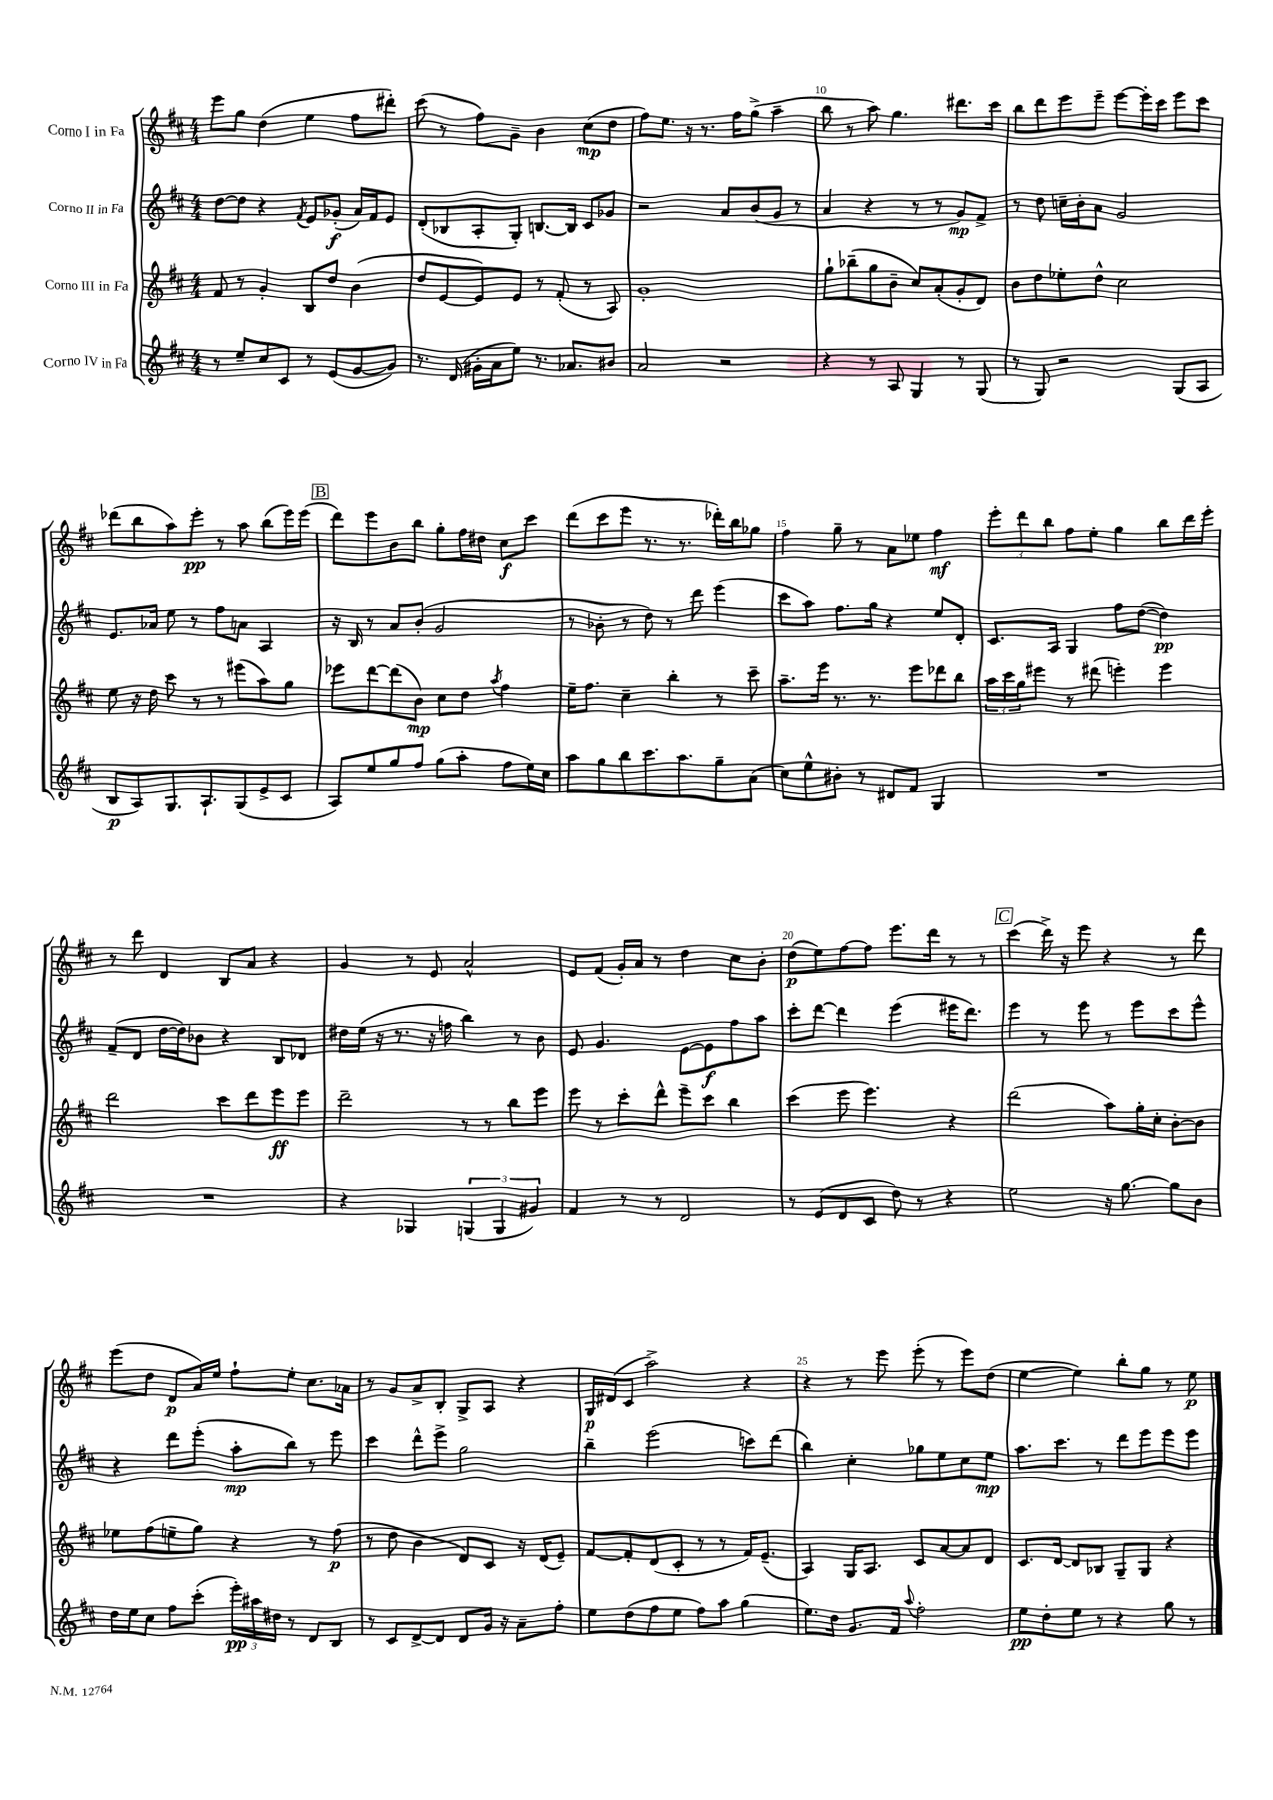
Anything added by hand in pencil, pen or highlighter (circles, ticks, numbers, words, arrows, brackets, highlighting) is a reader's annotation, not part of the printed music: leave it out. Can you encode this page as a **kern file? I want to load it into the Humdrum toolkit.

**kern	**kern	**kern	**kern
*staff4	*staff3	*staff2	*staff1
*clefG2	*clefG2	*clefG2	*clefG2
*k[f#c#]	*k[f#c#]	*k[f#c#]	*k[f#c#]
*M4/4	*M4/4	*M4/4	*M4/4
8r	8f#	[8dd	8eee
8ee~	8r	8dd]	8gg
8cc#	4g'	4r	(4dd
8c#	.	.	.
.	.	8qf#	.
8r	8B	8e	4ee
(8e	8dd	(8g-'	.
[8g	(4b	16a)	8ff#
.	.	16f#	.
8g])	.	8e	8ddd#')
=	=	=	=
8.r	8dd	(8d'	(8ccc#
.	[8e	8B-	8r
(16d	.	.	.
16g#'	8e])	8A'	8ff#)
16a	.	.	.
8ee)	8e	8G')	8g~
8.r	8r	[8.B	4b
.	(8f#'	.	.
8.a-	.	16B]	.
.	8r	8c#	(8cc#
8b#	8A)	8g-	8dd
=	=	=	=
2a	1g'	2r	8ff#)
.	.	.	8.ee
.	.	.	16r
.	.	.	8.r
2r	.	8a	.
.	.	.	16ff#
.	.	(8b	(8gg^
.	.	8g	4aa~
.	.	8r	.
=	=	=	=
4r	8gg`	4a	8bb
.	(8bb-~	.	8r
8r	8gg	4r	8aa)
8A	8b~	.	4.gg
4G	8cc#)	8r	.
.	(8a'	8r	.
8r	8g'	8g)	8.ddd#
(8G	8d)	8f#^	.
.	.	.	16ccc#
=	=	=	=
8r	8b	8r	8bb
8G)	8dd	8dd	8ddd
2r	8ee-'	16cc~	8eee
.	.	16b'	.
.	8dd^^	8a	8eee~
.	2cc#	2g	[8eee
.	.	.	16eee']
.	.	.	16ccc#
(8G	.	.	8eee
8A	.	.	8ccc#
=	=	=	=
8B	8ee	8.e	(8ddd-
8A)	16r	.	8bb
.	16dd	16a-	.
8.G	8ccc#	8ee	8aa)
.	8r	8r	8eee'
8.A`	.	.	.
.	8r	8ff#	8r
(8G	(8eee#	8a	8aa
8e^	8aa)	4A	(8bb
8c#	8gg	.	16eee)
.	.	.	(16eee
=	=	=	=
8A)	8eee-	16r	8ddd)
.	.	16B	.
8ee	[8ddd	8r	8eee
8gg	(8ddd]	8a	8b
8ff#	8b)	(8b'	8bb
(8gg	8cc#	2g	8gg'
8aa'	8dd	.	16ff#
.	.	.	16dd#
.	8qaa	.	.
8ff#	4ff#	.	8cc#
16ee)	.	.	8ccc#
16cc#	.	.	.
=	=	=	=
8aa	16ee~	8r	(8ddd
.	8.ff#	.	.
8gg	.	8b-'	8ccc#
8bb	4cc#~	8r	8eee
8.ccc#	.	8dd)	8.r
.	4bb'	8r	.
8.aa	.	.	8.r
.	.	8ddd	.
8gg~	8r	(4eee	16ddd-')
.	.	.	16bb
(8a	8ccc#~	.	8gg-
=	=	=	=
8cc#)	8.aa~	8ccc#	4ff#
8ee^^	.	8aa)	.
.	16eee	.	.
8b#'	8.r	8.ff#	8gg~
8r	.	.	8r
.	8.r	16gg	.
8d#	.	4r	8a
8f#	8eee	.	8ee-
4G	8ddd-	8ee	4ff#
.	8bb	8d'	.
=	=	=	=
1r	24aa	8.c#	12eee'
.	24ccc#	.	.
.	24gg	.	12ddd
.	8eee#	.	.
.	.	.	12bb
.	.	16A	.
.	8r	4G	8ff#
.	(8ddd#	.	8ee'
.	4eee')	8ff#	4gg
.	.	([8dd	.
.	4eee	4dd])	8bb
.	.	.	16ddd
.	.	.	16eee'
=	=	=	=
1r	2ddd	(8f#~	8r
.	.	8d	8ddd
.	.	[16dd	4d
.	.	16dd])	.
.	.	8b-	.
.	8ccc#	4r	8B
.	8ddd	.	8a
.	8eee	8B	4r
.	8eee	8d-	.
=	=	=	=
4r	2ddd~	16dd#	4g
.	.	(16ee	.
.	.	16r	.
.	.	8.r	.
4G-	.	.	8r
.	.	16r	8e
.	.	16ff	.
(6G	8r	4bb)	2a^^
.	8r	.	.
6G	.	.	.
.	8bb	8r	.
6g#)	.	.	.
.	8eee	8b	.
=	=	=	=
4f#	8eee	8e	8e
.	8r	4.g	(8f#
8r	8ccc#'	.	16g')
.	.	.	16a
8r	8ddd^^	.	8r
2d	8eee~	[8e	4dd
.	8ccc#	8e]	.
.	4bb	8ff#	8cc#
.	.	8aa	8b'
=	=	=	=
8r	(4ccc#	8ccc#'	(8dd
(8e	.	[8ddd	8ee)
8d	8eee	4ddd]	[8ff#
8c#	4.eee)	.	8ff#]
8dd)	.	(4eee	8.eee
8r	.	.	.
.	.	.	16ddd
4r	4r	16eee#	8r
.	.	8.ddd)	.
.	.	.	8r
=	=	=	=
2ee	(2ddd	4eee	(4ccc#
.	.	8r	16ddd^)
.	.	.	16r
.	.	8eee	8eee
16r	8aa)	8r	4r
[8.gg	.	.	.
.	16gg'	8eee	.
.	16cc#'	.	.
8gg]	[8b'	8ccc#	8r
8b	8b]	8eee^^	8ddd
=	=	=	=
16dd	8ee-	4r	(8eee
16ee	.	.	.
8cc#	(8ff#	.	8dd
8ff#	8ee~	8ddd	8d
(8ccc#'	8gg)	(8eee'	16a)
.	.	.	16ee
24eee')	4r	8aa'	8ff#`
24aa#	.	.	.
24dd#	.	.	.
8r	.	8bb)	8ee'
8d	8r	8r	8.cc#
8B	(8ff#	8eee	.
.	.	.	16a-
=	=	=	=
8r	8r	4ccc#	8r
8c#	8dd	.	8g
[8d^	4b	8ddd^^	8a^
8d]	.	8eee^	8B'
8d	8d)	2gg	8G^
16g	8c#	.	8A
16r	.	.	.
8a~	16r	.	4r
.	(16d	.	.
8ff#'	8e~)	.	.
=	=	=	=
8ee	[8f#	4bb~	16G
.	.	.	(16d#
(8dd	8f#']	.	8c#
8ff#	(8d	(2eee	2aa^)
8ee	8c#'	.	.
8ff#)	8r	.	.
8aa	8r	.	.
(4gg	16f#)	8ccc)	4r
.	(8.e~	.	.
.	.	(8ddd	.
=	=	=	=
8.ee)	4A)	4bb)	4r
16dd	.	.	.
8.g	16G	4cc#'	8r
.	8.A	.	.
.	.	.	8eee
16f#	.	.	.
8qqaa	.	.	.
2ff#'	8c#	8gg-	(8eee'
.	[8a	8ee	8r
.	8a]	8cc#	8eee)
.	8d	8ee	(8dd
=	=	=	=
8ee	8.c#	8.aa	[4ee
8dd'	.	.	.
.	[16d	8.ccc#	.
8ee	8d]	.	4ee])
8r	8B-	8r	.
4r	8G~	8ddd	8bb'
.	8G	8eee	8gg
8gg	4r	8eee	8r
8r	.	8eee	8ee
==	==	==	==
*-	*-	*-	*-
